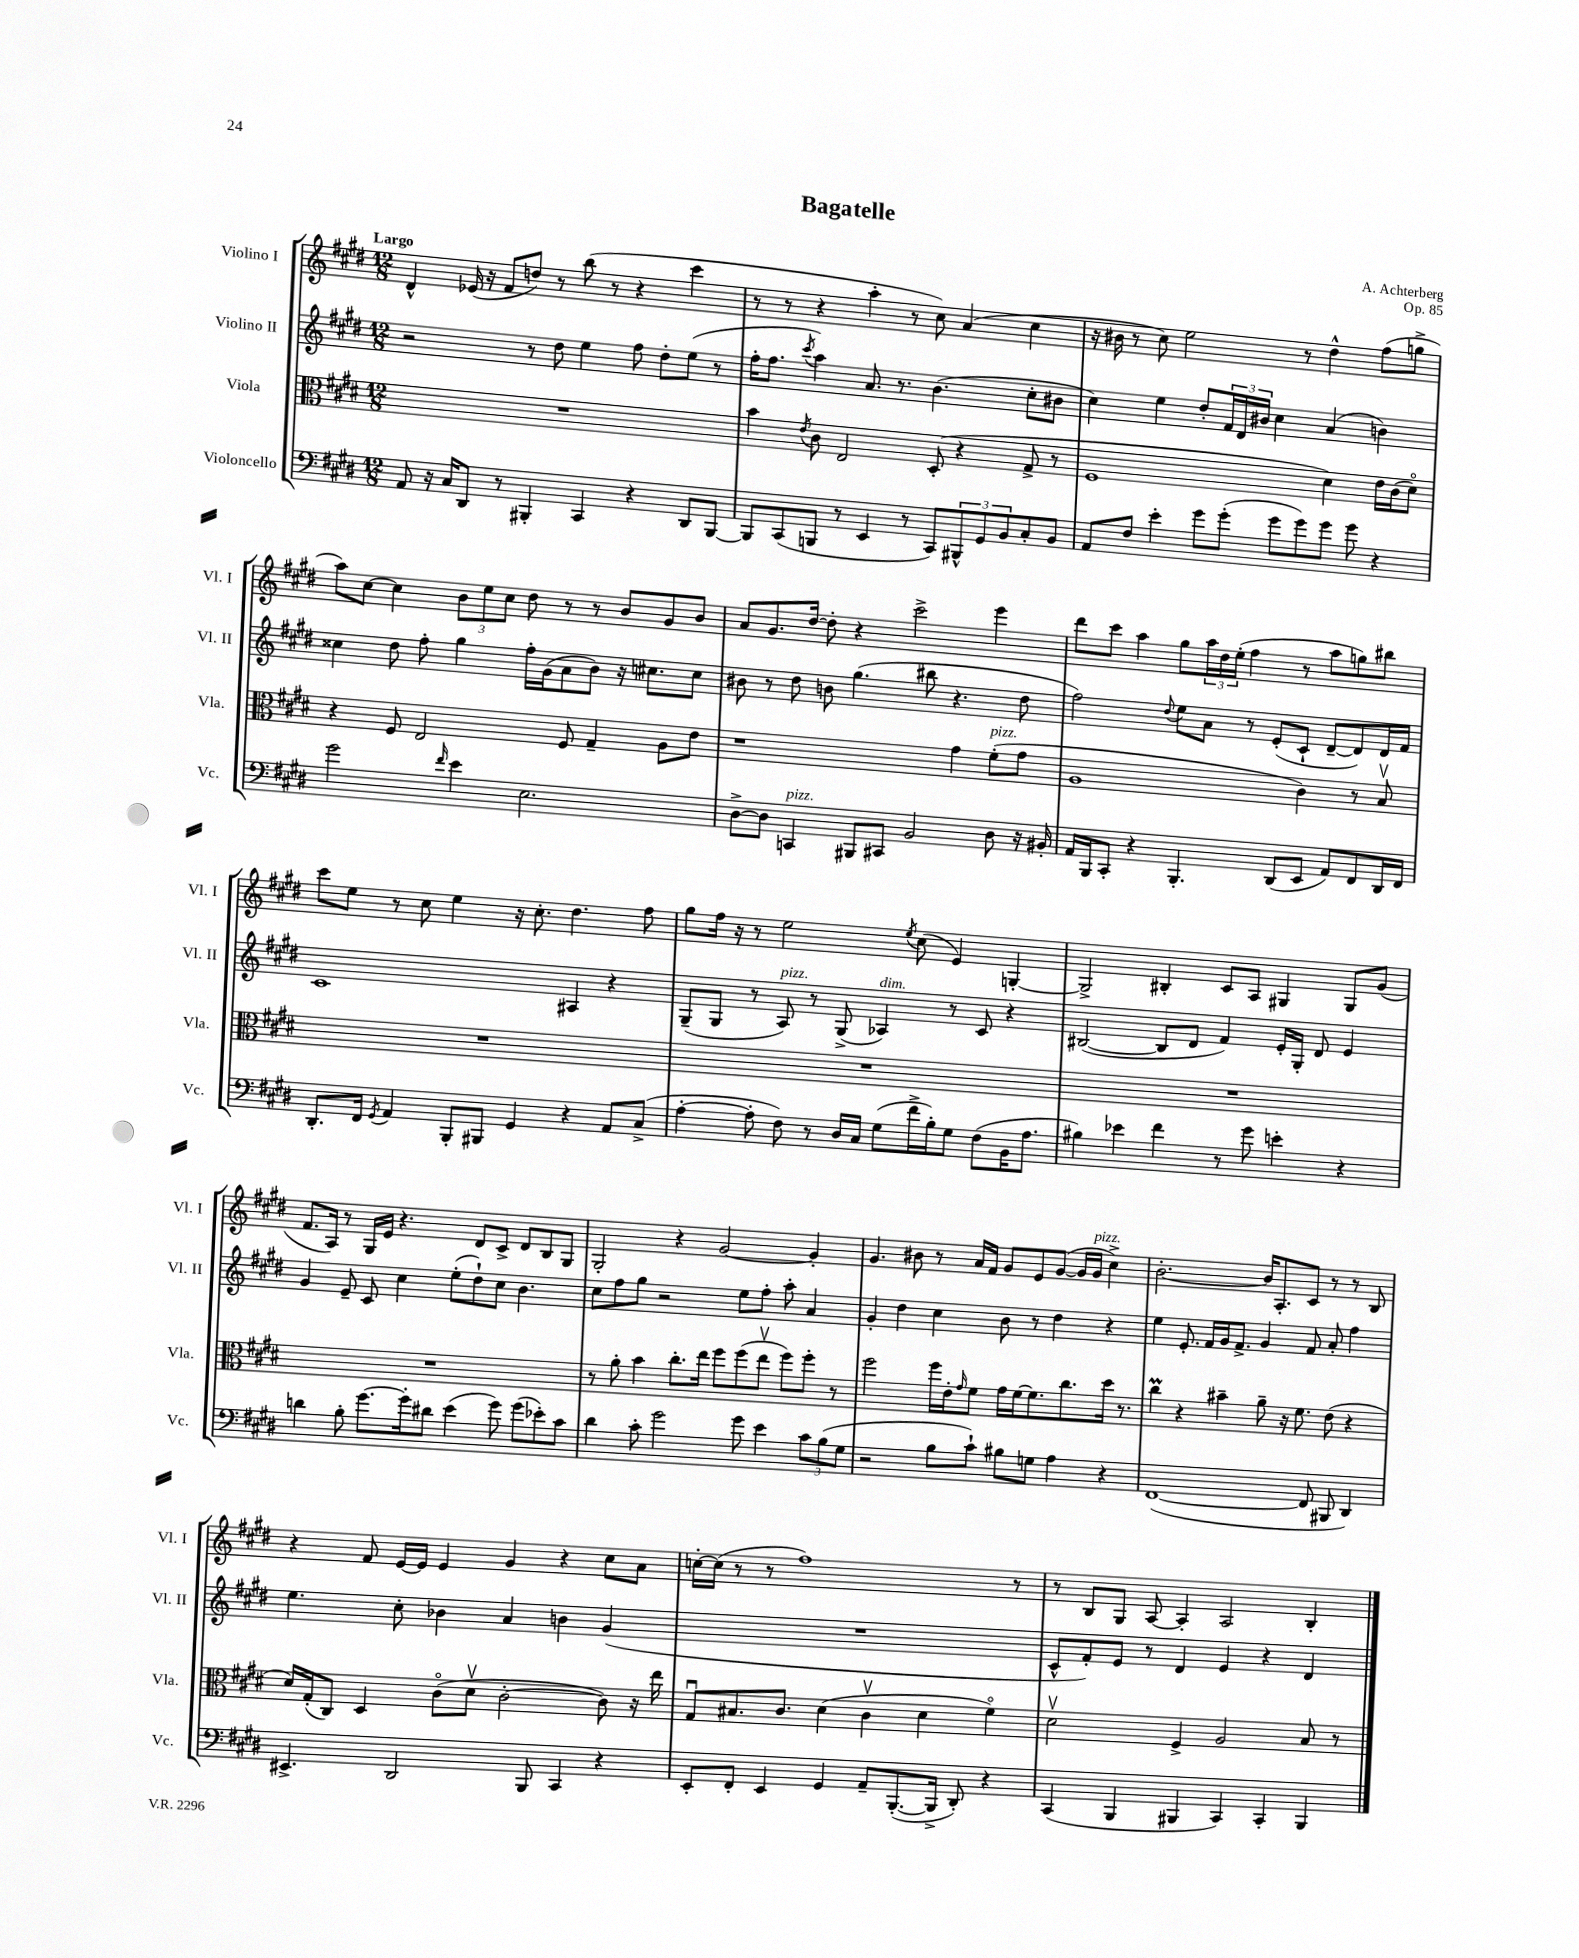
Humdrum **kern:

**kern	**kern	**kern	**kern
*part4	*part3	*part2	*part1
*staff4	*staff3	*staff2	*staff1
*I"Violoncello	*I"Viola	*I"Violino II	*I"Violino I
*I'Vc.	*I'Vla.	*I'Vl. II	*I'Vl. I
*clefF4	*clefC3	*clefG2	*clefG2
*k[f#c#g#d#]	*k[f#c#g#d#]	*k[f#c#g#d#]	*k[f#c#g#d#]
*M12/8	*M12/8	*M12/8	*M12/8
=1	=1	=1	=1
!	!	!	!LO:TX:a:B:t=Largo
8AA/	1.r	2r	4d#^^/
16r	.	.	.
16C#/KL	.	.	.
8DD#/J	.	.	(16e-X/
.	.	.	16r
8r	.	.	8f#/L
4BBB#X'/	.	8r	8ddn/J)
.	.	8dd#\	8r
4CC#/	.	4ee\	(8bb\
.	.	.	8r
4r	.	8ff#\	4r
.	.	8dd#'\L	.
8DD#/L	.	(8ee\J	4ccc#\
[8BBB#/J	.	8r	.
=2	=2	=2	=2
8BBB#/L]	4b\	16ff#'\KL	8r
.	.	8.ff#\J	.
(8CC#/	.	.	8r
.	8qe/	8qccc#/	.
8BBBn/J	8c#\	4aa\)	4r
8r	2E/	.	.
4EE/	.	8.a/	4aa'\
.	.	8.r	.
8r	.	.	8r
8CC#/L)	(8D#'/	(4.b\	8cc#\)
12BBB#X^^/	4r	.	(4a/
12GG#/	.	.	.
12BB/	.	.	.
8C#'/	8G#^/	8cc#'\L	4cc#\
8BB/J	8r	8b#X\J	.
=3	=3	=3	=3
8AA/L	1F#	4cc#\)	16r
.	.	.	16b#X\
8F#/J	.	.	8r
4e'\	.	4ee\	8cc#\)
.	.	.	2ee\
8g#\L	.	8dd#'/L	.
(8g#'\J	.	24f#/L	.
.	.	24d#/	.
.	.	24b#X/JJ	.
8g#\L	.	4cc#\	.
8g#\)	.	.	8r
8g#\J	4d#\)	(4a/	4dd#^^\
8g#\	.	.	.
4r	16e\LL	4bn\)	(8ff#\L
.	(16c#\J	.	.
.	8d#\J)	.	8ggn^\J
!!LO:LB:g=z
=4	=4	=4	=4
2g#\	4r	4cc##X\	8aa\L)
.	.	.	[8cc#\J
.	8F#/	8dd#\	4cc#\]
.	2E/	8ff#'\	.
16qqf#/	.	.	.
4e\	.	4gg#\	12b\L
.	.	.	12ee\
.	.	.	12cc#\J
2.E\	.	16ff#'\LL	8dd#\
.	.	(16g#\J	.
.	8F#/	8a\	8r
.	4G#~/	8b\J)	8r
.	.	16r	8b/L
.	.	8.cc#X\L	.
.	8A\L	.	8g#/
.	8e\J	8cc#\J	8b/J
=5	=5	=5	=5
[8D#^\L	1r	8b#X\	8a/L
8D#\J]	.	8r	8.g#/
!LO:TX:a:i:t=pizz.	!	!	!
4CCn/	.	8dd#\	.
.	.	.	[16dd#/Jk
.	.	8bn\	8dd#'\]
8BBB#X/L	.	(4.gg#\	4r
8CC#X/J	.	.	.
2BB/	.	.	2ccc#^\
.	.	8bb#X\	.
.	4g#\	4.r	.
!	!LO:TX:a:i:t=pizz.	!	!
8D#\	(8f#'\L	.	4eee\
16r	8g#\J	8dd#\	.
16BB#X'/	.	.	.
=6	=6	=6	=6
16AA/LL	1A	2ff#\)	8ddd#\L
16BBB/J	.	.	.
8CC#'/J	.	.	8ccc#\J
4r	.	.	4aa\
.	.	8qqdd#/	.
4.BBB'/	.	8ee\L	8gg#\L
.	.	8a\J	24aa\L
.	.	.	24dd#\
.	.	.	(24ee'\JJ
.	.	8r	4ff#\
(8DD#/L	.	(8e'/L	.
8EE/J	4c#\)	8c#`/J	8r
8AA/L)	.	[8d#~/L	8aa\L
8FF#/	8r	8d#/])	8ggn\)
16DD#/L	8Bv/	16d#/L	8bb#X\J
16FF#/JJ	.	16f#/JJ	.
!!LO:LB:g=z
=7	=7	=7	=7
8.DD#'/L	1.r	1c#	8ccc#\L
.	.	.	8ee\J
16FF#/Jk	.	.	.
8qGG#/	.	.	.
4AA/	.	.	8r
.	.	.	8cc#\
8BBB'/L	.	.	4ee\
8BBB#X/J	.	.	.
4GG#/	.	.	16r
.	.	.	8.cc#'\
4r	.	4A#X/	4.dd#\
8AA/L	.	4r	.
(8C#^/J	.	.	8ff#\
=8	=8	=8	=8
[4A'\	1.r	(8G#~/L	8gg#\L
.	.	8G#/J	16ff#\Jk
.	.	.	16r
8A'\]	.	8r	8r
!	!	!LO:TX:a:i:t=pizz.	!
8F#\)	.	8A/)	2ee\
8r	.	8r	.
16D#/LL	.	(8G#^/	.
16C#/JJ	.	.	.
!	!	!LO:TX:a:i:t=dim.	!
(8G#\L	.	4A-X/)	.
.	.	.	8qee/
16f#^\L	.	.	(8cc#\
16B'\J)	.	.	.
8G#\J	.	8r	4e/)
(8F#\L	.	8c#/	.
16BB\K	.	4r	[4Gn'/
8.A\J	.	.	.
=9	=9	=9	=9
4B#X\)	1.r	([2B#X/	2G^/]
4e-X\	.	.	.
4f#\	.	8B#/L]	4B#X'/
.	.	8d#/J	.
8r	.	4f#/)	8c#/L
8g#\	.	.	8A/J
4en'\	.	16e'/LL	4G#X/
.	.	16G#'/JJ	.
.	.	8d#/	.
4r	.	4e/	8G#/L
.	.	.	(8g#/J
!!LO:LB:g=z
=10	=10	=10	=10
4dn\	1.r	4g#/	8.f#/L
.	.	.	16A/Jk)
8B'\	.	8e~/	8r
[8.g#\L	.	8c#/	16G#/LL
.	.	.	16e/JJ
.	.	4cc#\	4.r
16g#'\k]	.	.	.
8d#X\J	.	.	.
(4e\	.	(8ee'\L	.
.	.	8dd#`\)	8d#/L
8g#\)	.	8cc#\J	8c#^/J
(8g#\L	.	4.b\	8d#/L
8e-X'\)	.	.	8B/
8c#\J	.	.	8G#/J
=11	=11	=11	=11
4d#\	8r	8cc#\L	2G#'/
.	8a'\	8ff#\	.
8c#'\	4b\	8gg#\J	.
2g#\	.	2r	.
.	8.cc#'\L	.	4r
.	16ee\Jk	.	.
.	8ff#\L	.	[2g#/
8g#\	(8ff#\	8ee\L	.
4e\	8eev\J	8ff#'\J	.
.	8ff#\L)	8aa'\	.
12c#\L	8ff#'\J	4a/	4g#'/]
(12B\	.	.	.
.	8r	.	.
12G#\J	.	.	.
=12	=12	=12	=12
2r	2ff#\	4g#'/	4.g#/
.	.	4dd#\	.
.	.	.	8b#X\
8B\L	16ff#\LL	4cc#\	8r
.	16e'\J	.	.
.	16qqg#/	.	.
8c#`\J)	8f#\J	.	16a/LL
.	.	.	16f#/JJ
8B#X\L	16g#\LL	8b\	8g#/L
.	[16f#\J	.	.
8Gn\J	8.f#\]	8r	8e/
4A\	.	4dd#\	([8g#/J
.	8.cc#\	.	.
.	.	.	16g#/LL]
!	!	!	!LO:TX:a:i:t=pizz.
.	.	.	16g#/JJ
4r	16dd#\Jk	4r	4cc#^\)
.	8.r	.	.
=13	=13	=13	=13
([1FF#	4cc#M\	4ee\	[2.b'\
.	4r	8.e'/	.
.	.	16f#/LL	.
.	4b#X~\	16g#/J	.
.	.	8.f#^/J	.
.	8a~\	4g#/	16b/KL]
.	.	.	8.A'/
.	16r	.	.
.	8.f#\	.	.
8FF#/]	.	8f#/	8c#/J
8BBB#X/	(8e\	8a'/	8r
4DD#/)	4r	4ff#\	8r
.	.	.	8B/
!!LO:LB:g=z
=14	=14	=14	=14
4.EE#X^/	16d#/LL)	4.ee\	4r
.	(16G#'/J	.	.
.	8C#/J)	.	.
.	4D#/	.	8f#/
2DD#/	.	8cc#'\	[16e/LL
.	.	.	16e/JJ]
.	(8c#\L	4b-X\	4e/
.	8d#v\J	.	.
.	[2c#'\	4a/	4g#/
8BBB/	.	.	.
4CC#/	.	4bn\	4r
4r	8c#\])	(4g#/	8cc#\L
.	16r	.	8a\J
.	16ee\	.	.
=15	=15	=15	=15
8EE'/L	8G#u/L	1.r	[16ccn'\LL
.	.	.	(16cc\JJ]
8FF#'/J	8.B#X/	.	8r
4EE/	.	.	8r
.	8.c#/J	.	.
.	.	.	1ff#)
4GG#/	(4d#\	.	.
8AA~/L	4c#v\	.	.
([8.BBB'/	.	.	.
.	4d#\	.	.
16BBB^/Jk]	.	.	.
8DD#'/)	.	.	.
4r	4f#\)	.	.
.	.	.	8r
=16	=16	=16	=16
(4CC#/	2d#v\	8c#^^/L	8r
.	.	8f#'/)	8B/L
4BBB/	.	8e/J	8G#/J
.	.	8r	[8A/
4BBB#X/	4F#^/	4d#/	4A'/]
4CC#/)	2A/	4e/	2A/
4CC#'/	.	4r	.
4BBB#/	8B/	4d#/	4B'/
.	8r	.	.
==	==	==	==
*-	*-	*-	*-
